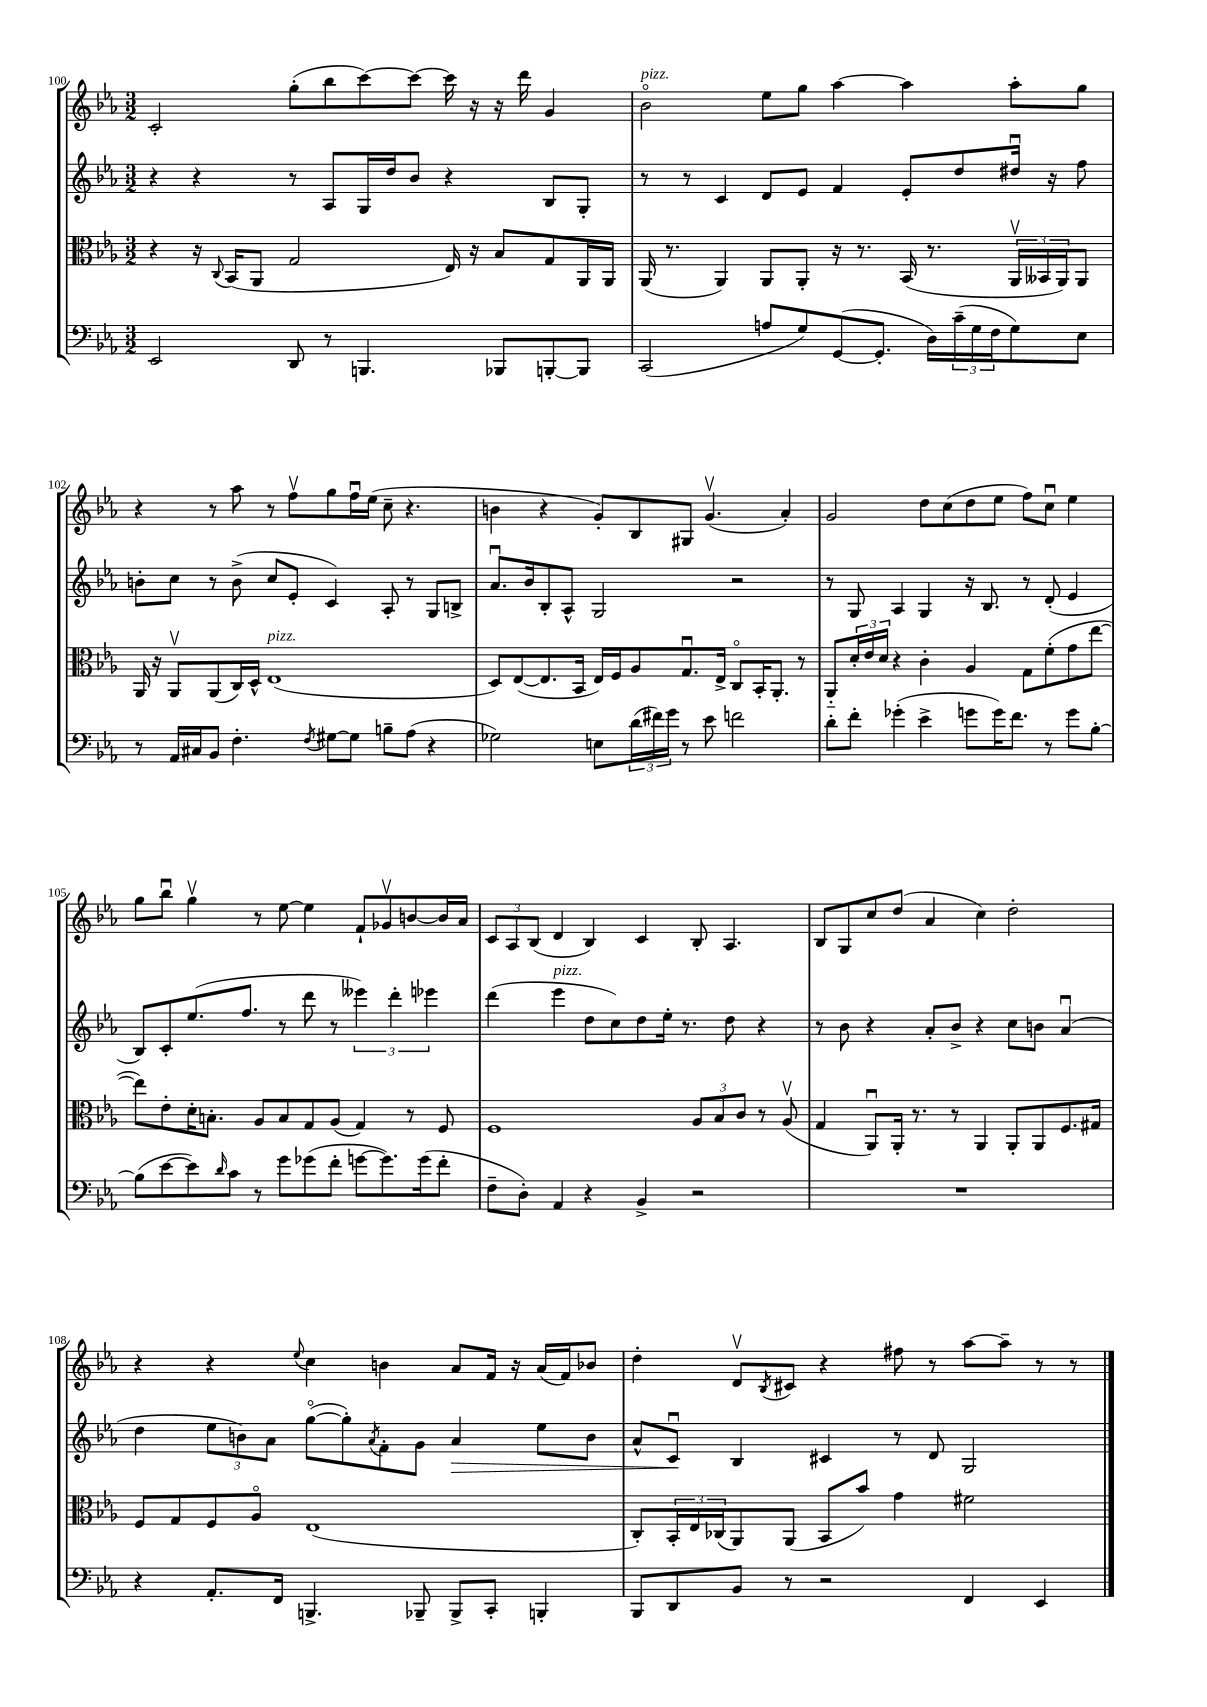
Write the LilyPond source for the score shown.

<<
\new StaffGroup <<
\new Staff = "s0" {
    \clef treble \key ees \major \numericTimeSignature \time 3/2
    c'2-. g''8-.( bes''8 c'''8~) c'''8~ c'''16 r16 r16 d'''16 g'4 |
    bes'2\flageolet^\markup { \italic "pizz." } ees''8 g''8 aes''4~ aes''4 aes''8-. g''8 |
    r4 r8 aes''8 r8 f''8\upbow g''8 f''16\downbow ees''16( c''8-- r4. |
    b'4 r4 g'8-.) bes8 gis8 g'4.\upbow( aes'4-.) |
    g'2 d''8 c''8( d''8 ees''8 f''8) c''8\downbow ees''4 |
    g''8 bes''8\downbow g''4\upbow r8 ees''8~ ees''4 f'8-! ges'8\upbow b'8~ b'16 aes'16 |
    \tuplet 3/2 { c'8 aes8 bes8( } d'4 bes4) c'4 bes8-. aes4. |
    bes8 g8 c''8 d''8( aes'4 c''4) d''2-. |
    r4 r4 \appoggiatura { ees''8 } c''4 b'4 aes'8 f'16 r16 aes'16( f'16) bes'8 |
    d''4-. d'8\upbow \acciaccatura { bes8 } cis'8 r4 fis''8 r8 aes''8~ aes''8-- r8 r8 \bar "|." |
}
\new Staff = "s1" {
    \clef treble \key ees \major \numericTimeSignature \time 3/2
    r4 r4 r8 aes8 g16 d''16 bes'8 r4 bes8 g8-. |
    r8 r8 c'4 d'8 ees'8 f'4 ees'8-. d''8 dis''16\downbow r16 f''8 |
    b'8-. c''8 r8 b'8->( c''8 ees'8-. c'4) aes8-. r8 g8 b8-> |
    aes'8.\downbow bes'16 bes8-. aes8-^ g2 r2 |
    r8 g8 aes4 g4 r16 bes8. r8 d'8-.( ees'4 |
    bes8) c'8-. ees''8.( f''8. r8 d'''8 r8 \tuplet 3/2 { eeses'''4) d'''4-. ees'''4 } |
    d'''4( ees'''4^\markup { \italic "pizz." } d''8 c''8) d''8 ees''16-. r8. d''8 r4 |
    r8 bes'8 r4 aes'8-. bes'8-> r4 c''8 b'8 aes'4\downbow( |
    d''4 \tuplet 3/2 { ees''8 b'8) aes'8 } g''8~\flageolet( g''8-.) \acciaccatura { aes'8 } f'8-. g'8 aes'4\> ees''8 b'8 |
    aes'8-^ c'8\downbow\! bes4 cis'4 r8 d'8 g2 \bar "|." |
}
\new Staff = "s2" {
    \clef alto \key ees \major \numericTimeSignature \time 3/2
    r4 r16 \appoggiatura { c8 } bes,16( aes,8 g2 ees16) r16 bes8 g8 aes,16 aes,16 |
    aes,16( r8. aes,4) aes,8 aes,8-. r16 r8. bes,16( r8. \tuplet 3/2 { aes,16\upbow beses,16 aes,16) } aes,8 |
    aes,16 r16 aes,8\upbow aes,8( c16) d16-^ ees1^\markup { \italic "pizz." }( |
    d8) ees8~( ees8. bes,16 ees16) f16 aes8 g8.\downbow ees16-> c8\flageolet bes,16-. aes,8.-. r8 |
    aes,8-_ \tuplet 3/2 { d'16-. ees'16 d'16 } r4 c'4-. aes4 g8 f'8-.( g'8 ees''8~ |
    ees''8) ees'8-. d'16-. b8.-. aes8 b8 g8 aes8( g4) r8 f8 |
    f1 \tuplet 3/2 { aes8 bes8 c'8 } r8 aes8\upbow( |
    g4 aes,8\downbow) aes,16-. r8. r8 aes,4 aes,8-. aes,8 f8. gis16 |
    f8 g8 f8 aes8\flageolet ees1( |
    c8-.) \tuplet 3/2 { bes,16-. ees16 ces16( } aes,8) aes,8( bes,8 bes'8) g'4 fis'2 \bar "|." |
}
\new Staff = "s3" {
    \clef bass \key ees \major \numericTimeSignature \time 3/2
    ees,2 d,8 r8 b,,4. bes,,8 b,,8~-. b,,8 |
    c,2( a8 g8) g,8~( g,8.-. d16) \tuplet 3/2 { c'16--( g16 f16 } g8) ees8 |
    r8 aes,16 cis16 bes,8 f4.-. \acciaccatura { f8 } gis8~ gis8 b8-- aes8( r4 |
    ges2) e8 \tuplet 3/2 { d'16( fis'16) g'16 } r8 ees'8 f'2 |
    d'8-. f'8-. ges'4-.( ees'4-> g'8 g'16) f'8. r8 g'8 bes8~-. |
    bes8( ees'8~ ees'8) \grace { d'16 } c'8 r8 g'8 ges'8( f'8-. g'8~ g'8.) g'16( f'8-. |
    f8-- d8-.) aes,4 r4 bes,4-> r2 |
    R1. |
    r4 aes,8.-. f,16 b,,4.-> bes,,8-- bes,,8-> c,8-. b,,4-. |
    bes,,8 d,8 bes,8 r8 r2 f,4 ees,4 \bar "|." |
}
>>
>>
\layout { \context { \Score currentBarNumber = #100 } }
